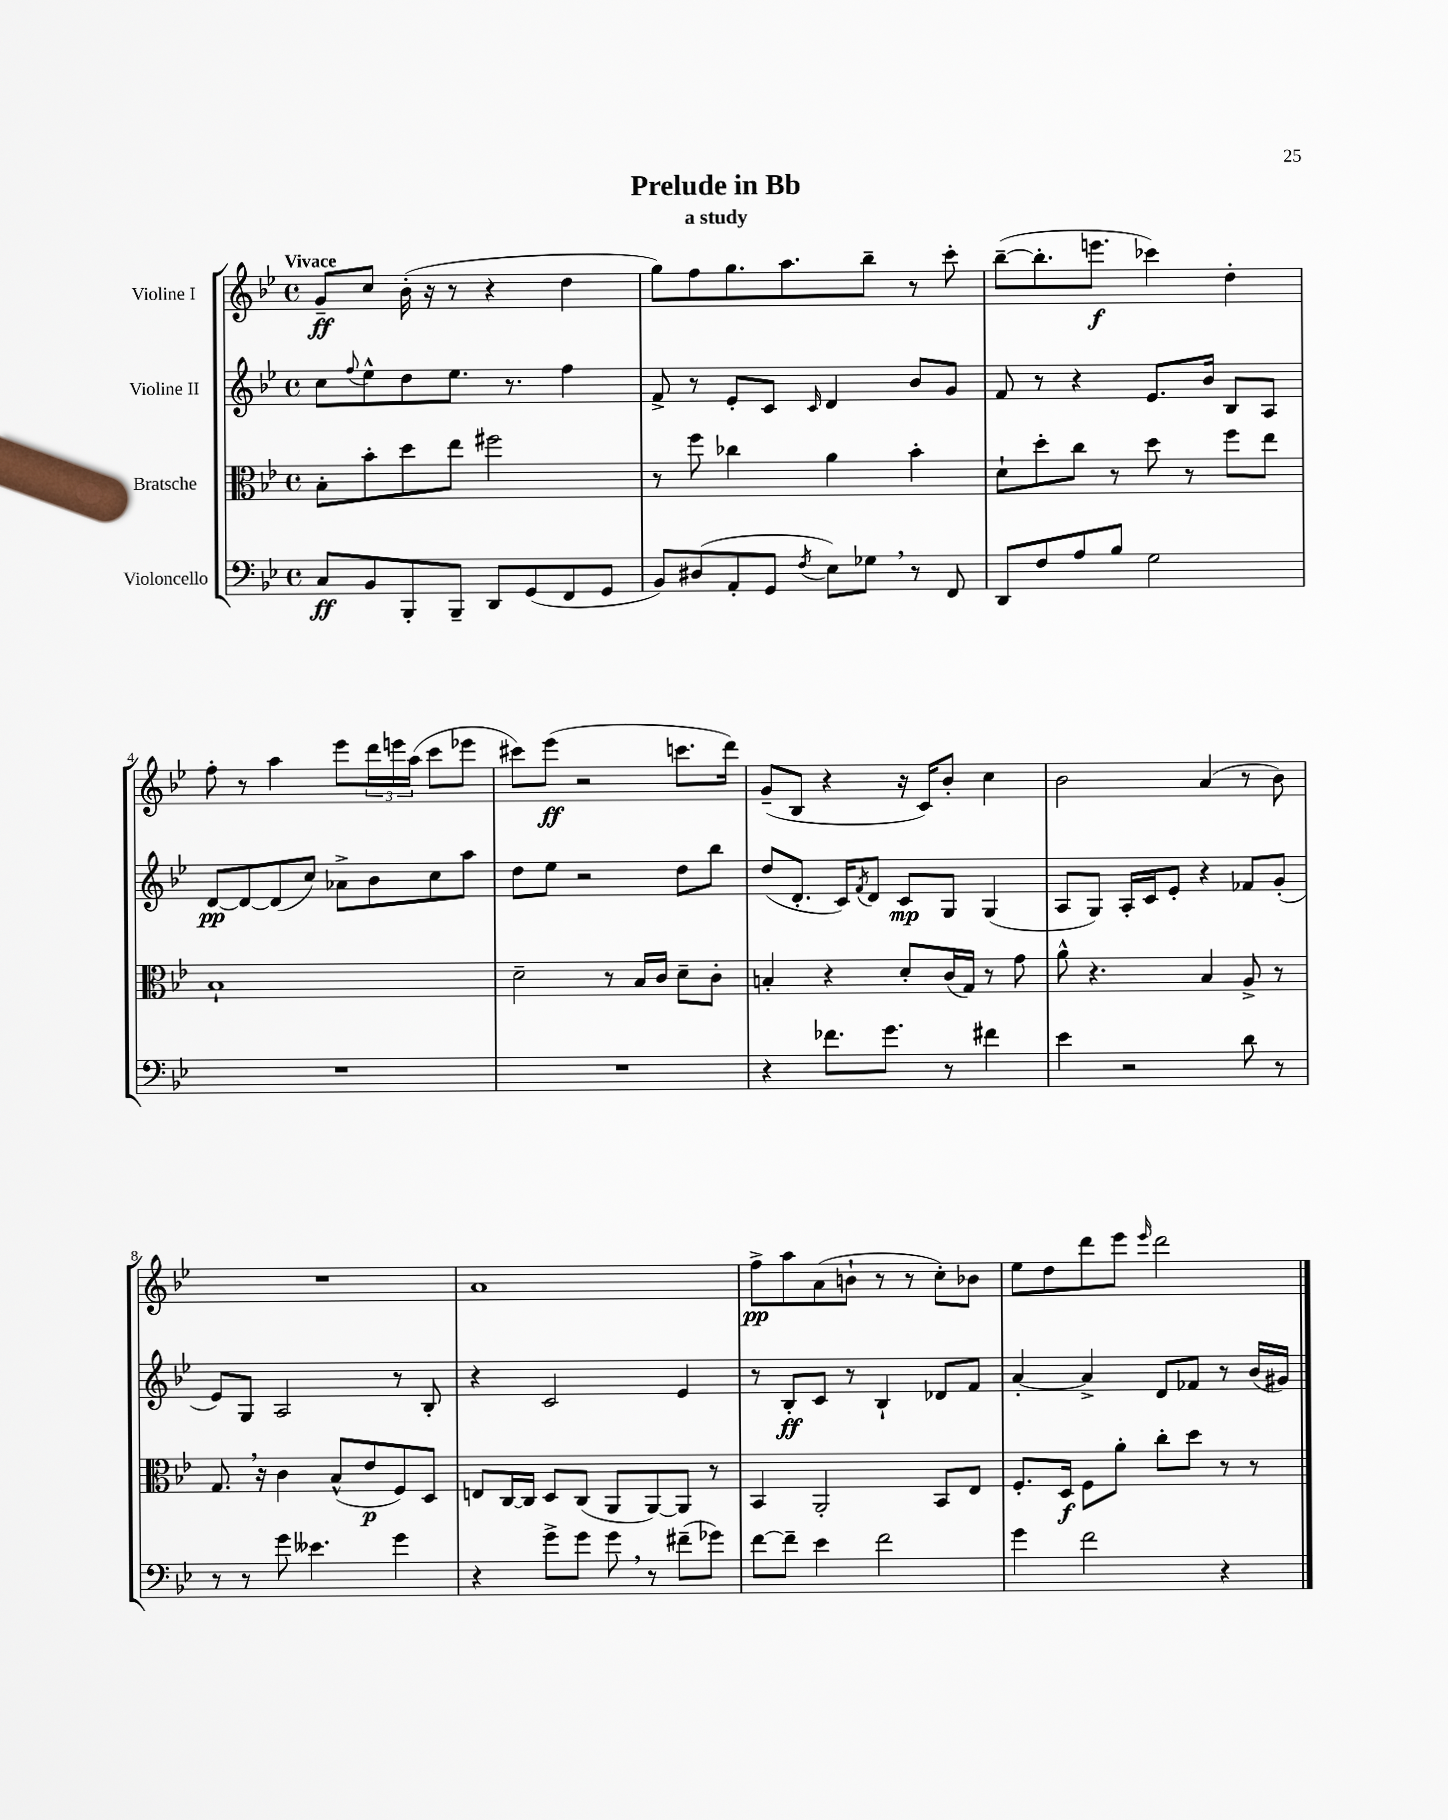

**kern	**kern	**kern	**kern
*staff4	*staff3	*staff2	*staff1
*clefF4	*clefC3	*clefG2	*clefG2
*k[b-e-]	*k[b-e-]	*k[b-e-]	*k[b-e-]
*M4/4	*M4/4	*M4/4	*M4/4
*met(c)	*met(c)	*met(c)	*met(c)
8C	8B-'	8cc	8g~
.	.	8qqff	.
8BB-	8b-'	8ee-^^	8cc
8BBB-'	8dd	8dd	(16b-'
.	.	.	16r
8BBB-~	8ee-	8.ee-	8r
8DD	2ff#	.	4r
.	.	8.r	.
(8GG	.	.	.
8FF	.	4ff	4dd
8GG	.	.	.
=	=	=	=
8BB-)	8r	8f^	8gg)
(8D#	8ff	8r	8ff
8AA'	4cc-	8e-'	8.gg
8GG	.	8c	.
.	.	.	8.aa
8qF	.	16qqc	.
8E-)	4a	4d	.
8G-	.	.	8bb-~
8r	4b-'	8b-	8r
8FF	.	8g	8ccc'
=	=	=	=
8DD	8d`	8f	([8bb-~
8F	8dd'	8r	8.bb-']
8A	8cc	4r	.
.	.	.	8.eee
8B-	8r	.	.
2G	8dd	8.e-	4ccc-)
.	8r	.	.
.	.	16b-	.
.	8ff	8B-	4dd'
.	8ee-	8A	.
=	=	=	=
1r	1B-`	[8d	8ff'
.	.	8d_	8r
.	.	(8d]	4aa
.	.	8cc)	.
.	.	8a-^	8eee-
.	.	8b-	24ddd
.	.	.	24eee
.	.	.	(24aa
.	.	8cc	8ccc
.	.	8aa	8eee-
=	=	=	=
1r	2d~	8dd	8ccc#)
.	.	8ee-	(8eee-
.	.	2r	2r
.	8r	.	.
.	16B-	.	.
.	16c	.	.
.	8d~	8dd	8.ccc
.	8c'	8bb-	.
.	.	.	16ddd)
=	=	=	=
4r	4B'	(8dd	(8g~
.	.	8.d'	8B-
8.f-	4r	.	4r
.	.	16c)	.
.	.	8qf	.
.	.	8d	.
8.g	.	.	.
.	8d'	8c	16r
.	.	.	16c)
8r	(16c	8G	8b-'
.	16G)	.	.
4f#	8r	(4G	4cc
.	8g	.	.
=	=	=	=
4e-	8a^^	8A	2b-
.	4.r	8G)	.
2r	.	16A'	.
.	.	16c	.
.	.	8e-'	.
.	4B-	4r	(4a
8d	8A^	8f-	8r
8r	8r	(8g'	8b-)
=	=	=	=
8r	8.G	8e-)	1r
8r	.	8G	.
.	16r	.	.
8g	4c	2A	.
4.e--	.	.	.
.	(8B-^^	.	.
.	8e-	.	.
4g	8F)	8r	.
.	8D	8B-'	.
=	=	=	=
4r	8E	4r	1a
.	[16C	.	.
.	16C]	.	.
8g^	8D	2c	.
8g	(8C	.	.
8g	8AA	.	.
8r	[8AA)	.	.
(8f#~	8AA]	4e-	.
8g-)	8r	.	.
=	=	=	=
[8f	4BB-	8r	8ff^
8f~]	.	8B-'	8aa
4e-	2AA'	8c	(8a
.	.	8r	8b`
2f	.	4B-`	8r
.	.	.	8r
.	8BB-	8d-	8cc')
.	8E-	8f	8b-
=	=	=	=
4g	8.F'	[4a'	8ee-
.	.	.	8dd
.	16D	.	.
2f	8F	4a^]	8ddd
.	8a'	.	8eee-
.	.	.	16qqeee-
.	8cc'	8d	2ddd
.	8dd	8f-	.
4r	8r	8r	.
.	8r	(16b-	.
.	.	16g#)	.
==	==	==	==
*-	*-	*-	*-
